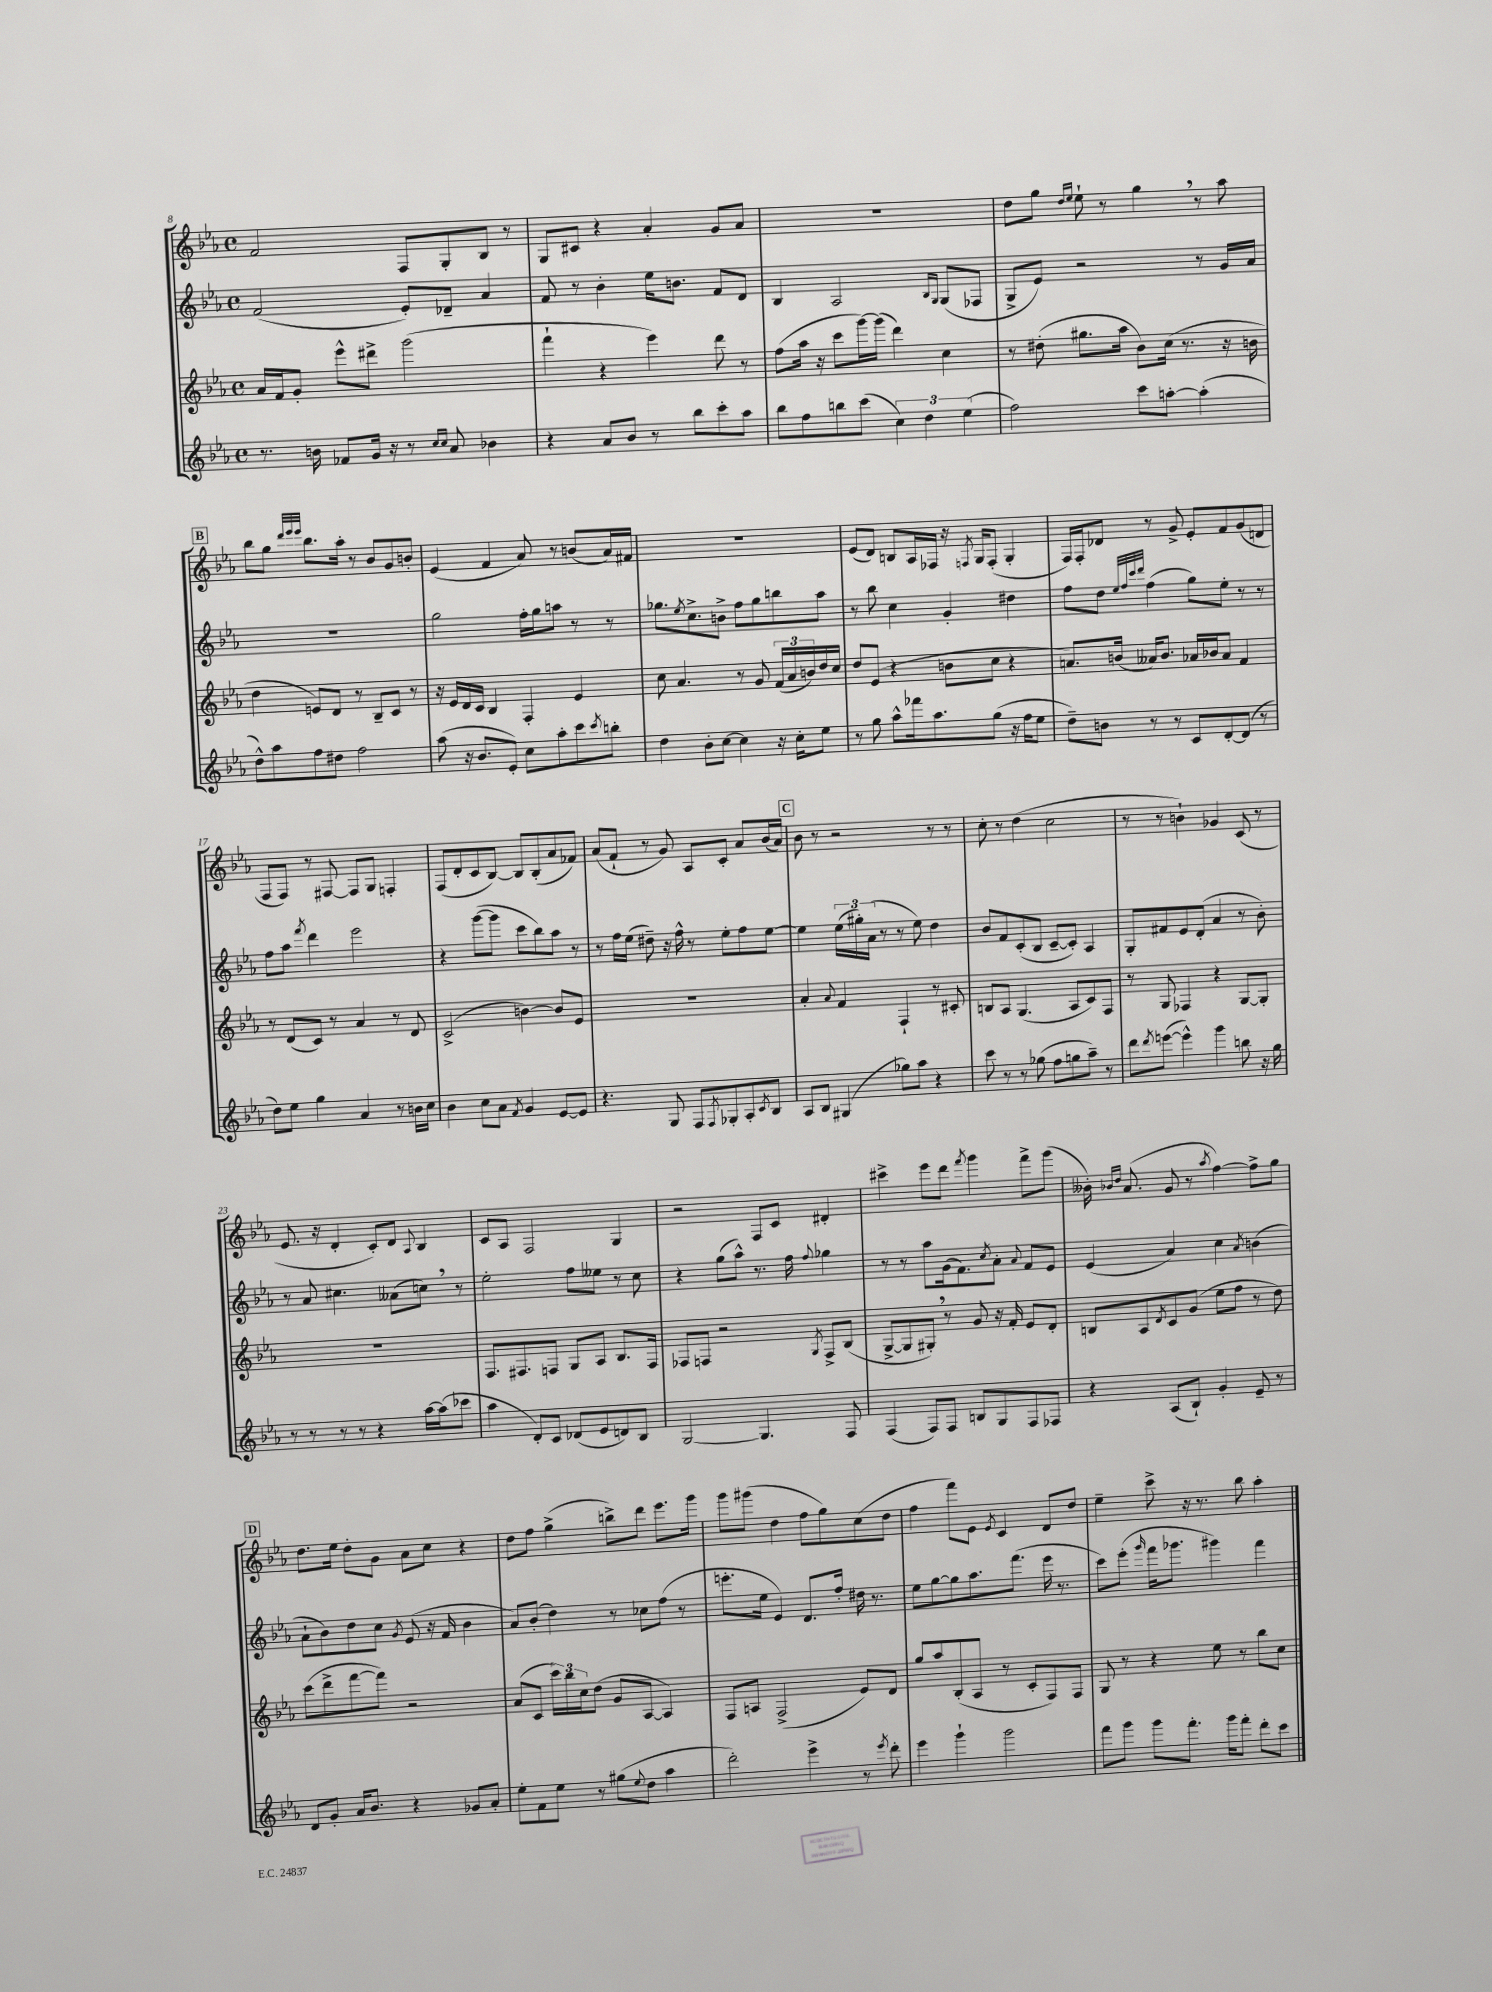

**kern	**kern	**kern	**kern
*staff4	*staff3	*staff2	*staff1
*clefG2	*clefG2	*clefG2	*clefG2
*k[b-e-a-]	*k[b-e-a-]	*k[b-e-a-]	*k[b-e-a-]
*M4/4	*M4/4	*M4/4	*M4/4
*met(c)	*met(c)	*met(c)	*met(c)
8.r	16a-	(2f	2f
.	16f	.	.
.	8g'	.	.
16b	.	.	.
8f-	8eee-^^	.	.
16g	8ddd#^	.	.
16r	.	.	.
8r	(2ggg	8e-')	8F
16qqcc	.	.	.
16qqcc	.	.	.
8a-	.	8d-~	8G'
4b-	.	4a-	8B-
.	.	.	8r
=	=	=	=
4r	4fff`	8f	8G
.	.	8r	8c#
8a-	4r	4b-'	4r
8b-	.	.	.
8r	4eee-)	16ee-	4a-'
.	.	8.b	.
8bb-	.	.	.
8ccc'	8ddd	8f	8g
8aa-	8r	8d	8a-
=	=	=	=
8bb-	(8ff	4B-	1r
8ff	16aa-	.	.
.	16r	.	.
8bb	8ccc	2A-	.
(8ccc	[16ggg)	.	.
.	(16ggg]	.	.
6cc)	4ddd)	.	.
6dd	.	.	.
.	.	16qqB-	.
.	.	16qqG	.
.	4cc	(8G	.
(6ee-	.	.	.
.	.	8F-	.
=	=	=	=
2ff)	8r	8G^	8dd
.	(8dd#'	8e-)	8gg
.	.	.	16qqdd
.	.	.	16qqee-
.	8.gg#	2r	8ee-`
.	.	.	8r
.	16aa-	.	.
8ccc	8b-)	.	4gg
[8aa'	(16cc	.	.
.	8.r	.	.
(4aa']	.	8r	8r
.	16r	16g	8aa-
.	16b	16a-	.
=	=	=	=
8dd^^)	4dd	1r	8bb-
8aa-	.	.	8gg
.	.	.	32qqddd
.	.	.	32qqeee-
.	.	.	32qqeee-
8ff	8e)	.	8.bb-
8dd#	8d	.	.
.	.	.	16aa-'
2ff	8r	.	8r
.	8B-~	.	8b-
.	8c	.	8g
.	8r	.	8b'
=	=	=	=
(8aa-	16r	2gg	(4e-
.	16e-	.	.
16r	16d	.	.
8.b-	16c	.	.
.	4B-	.	4f
8e-')	.	.	.
8cc	4F'	16ff'	8a-)
.	.	16gg	.
8aa-'	.	8aa	8r
8ccc	4e-	8r	(8b
8qccc	.	.	.
8bb'	.	8r	16a-)
.	.	.	16f#
=	=	=	=
4dd	8cc	8.gg-	1r
.	4.a-	.	.
.	.	8qee-	.
.	.	8.cc^	.
8b-'	.	.	.
[8cc	.	8b^	.
4cc]	8r	8ff	.
.	8g	8gg-	.
16r	(24f	8bb	.
.	24a-	.	.
16cc'	.	.	.
.	24b)	.	.
8ee-	16dd	8aa-	.
.	16cc	.	.
=	=	=	=
8r	8dd	8r	(8e-
8gg	(8e-	8bb-	8d)
8aa-^^	4r	4cc	8B
16fff-	.	.	16A-
8.aa-	.	.	16F-
.	8b	4g'	16r
.	.	.	8qF
.	.	.	16G
(8gg	8cc	.	(8F'
16r	4r	4dd#	4G'
16ff	.	.	.
8ee-	.	.	.
=	=	=	=
8dd~)	8.a)	8ff	16F)
.	.	.	16F'
8b	.	8dd	8d-
.	(16b	.	.
.	.	32qqee-	.
.	.	32qqff	.
.	.	32qqccc	.
.	.	32qqddd	.
8r	16a--)	(4ff	8r
.	8.b	.	.
8r	.	.	8g^
8c	16a-	8gg)	8e-'
.	16b-	.	.
[8d'	8a-	8ee-'	8f
(8d]	4f	8r	(8g
8r	.	8r	8d
=	=	=	=
8dd)	8r	8ff	8F
8ee-	(8d	8aa-	8F)
.	.	8qfff	.
4gg	8c)	4ddd	8r
.	8r	.	[8F#
4a-	4a-	2eee-	8F#]
.	.	.	8G
8r	8r	.	4F'
16b	8d	.	.
16cc	.	.	.
=	=	=	=
4b-	(2c^	4r	(8F
.	.	.	8d'
8cc	.	([8ggg	8c
8a-	.	8ggg]	[8B-)
8qf	.	.	.
4g	[4b)	8ccc	8B-]
.	.	8bb-)	(8B-'
[8e-	8b]	8aa-	8a-
8e-]	8e-	8r	8f-)
=	=	=	=
4.r	1r	8r	(8a-
.	.	16ff	8f`
.	.	(16ee-	.
.	.	8dd#~)	8r
8G	.	16r	8g)
.	.	16ff^^	.
8F	.	8r	8A-
8qF	.	.	.
8G-'	.	8ee-'	8c'
8A-'	.	8ff	8a-
8qc	.	.	.
8B-	.	[8ee-	(16b-
.	.	.	16a-)
=	=	=	=
8A-	4a-'	4ee-]	8b-
8B-	.	.	8r
.	8qqa-	.	.
(4G#	4f	(24ee-	2r
.	.	24gg#')	.
.	.	(24a-	.
.	.	8r	.
8gg-)	4F`	8r	.
8aa-	.	8ee-)	.
4r	8r	4dd	8r
.	8c#'	.	8r
=	=	=	=
8ccc	8B	8b-	8cc'
8r	8A-	8f	8r
8r	(4.G	(8c'	(4dd
(8gg-	.	8B-	.
8ff	.	[8c~	2cc
8gg	8A-	8c'])	.
8aa-~)	8c)	4A-	.
8r	8F	.	.
=	=	=	=
8ddd	8r	8G'	8r
8qddd	.	.	.
([8eee	8G	8f#	8r
4eee^^])	4F-	8e-	4b`)
.	.	(8d'	.
4ggg	4r	4a-	4g-
8bb	[8G	8r	(8c
16r	8G']	8b-')	8r
16gg	.	.	.
=	=	=	=
8r	1r	8r	8.e-
8r	.	8a-	.
.	.	.	16r
8r	.	4.cc#	4d'
8r	.	.	.
4r	.	.	8c')
.	.	(8a--	8d
.	.	.	8qqA-
[16aa-	.	8cc)	4B-
(16aa-]	.	.	.
8ccc-	.	8r	.
=	=	=	=
4aa-	8.F	2ee-'	8c
.	.	.	8A-
.	8.F#	.	.
8d')	.	.	2F
8c	8F	.	.
(8d-	8G	8ff	.
8e-	8A-	8ee--	.
8d)	8.B-	8r	4G
8B-	.	8cc	.
.	16F	.	.
=	=	=	=
[2G	8F-	4r	2r
.	8F	.	.
.	2r	(8gg	.
.	.	8aa-^^)	.
4.G]	.	8.r	8F
.	.	.	8c
.	.	16ff	.
.	8qG	8qqff	.
.	8F^	4gg-	4d#'
8F	(8B-	.	.
=	=	=	=
(4F	[8G^	8r	4ccc#^
.	8G]	8r	.
8F)	8G#')	8aa-	8eee-
8F	8r	(16g	8ddd
.	.	8.f)	.
.	.	.	8qfff
8B	8g	.	4ggg
.	.	8qcc	.
8G	16r	8a-'	.
.	16f'	.	.
.	.	8qqa-	.
8F	8e-	8f	8fff^
8F-	8d'	8e-	(8ggg
=	=	=	=
4r	8B	(4e-	16b--')
.	.	.	16qqb-
.	.	.	16qqdd
.	.	.	(8.a-
.	8A-	.	.
.	8qd	.	.
(8A-	8c	4a-)	8g
8B-`)	(8g	.	8r
.	.	.	8qaa-
4g'	8ee-	4cc	[4ff)
.	8ff	.	.
.	.	8qa-	.
8e-~	8r	(4b	8ff^]
8r	8dd)	.	8gg
=	=	=	=
8d	(8ccc	8a-`	8.dd
8g'	8ddd^	8b-)	.
.	.	.	16ee-
16a-	[8fff	8dd	8dd'
8.b-	.	.	.
.	8fff])	8cc	8g
.	.	8qg	.
4r	2r	(8e-	8a-
.	.	16r	8cc
.	.	16f	.
8g-	.	4b-	4r
8a-'	.	.	.
=	=	=	=
8ee-'	(8a-	8a-)	8dd
8f	8c	(8b-'	8ff
8ee-	24ccc)	4dd)	(4gg^
.	24bb-	.	.
.	24cc	.	.
8r	(8dd	.	.
(8gg#	8g	8r	8bb^)
8qqee-	.	.	.
8dd	[8A-	8cc-	8ddd
4aa-	4A-])	(8ff	8.eee-
.	.	8r	.
.	.	.	16ggg
=	=	=	=
2ddd')	8F	8.eee'	8ggg
.	8A	.	(8ggg#
.	.	16ee-	.
.	(2F^	4e-)	4dd
4eee-^	.	8.d	8ff
.	.	.	8gg)
.	.	16ff'	.
8r	8e-)	16dd#	(8cc
.	.	8.r	.
8qeee-	.	.	.
8ddd'	8d	.	8dd
=	=	=	=
4eee-	8gg	8ee-	4ff
.	8aa-	[8gg	.
4ggg`	(8B-'	8gg]	8fff)
.	8A-	8.aa-	8e-
.	.	.	8qe-
2ggg	8r	.	4c
.	.	(8.fff	.
.	8c'	.	.
.	8F)	16eee-	8d
.	.	8.r	.
.	8F	.	8dd
=	=	=	=
8fff	8G	8ccc)	4ee-~
8ggg	8r	(8eee-'	.
.	.	16qqggg	.
8ggg	4r	16fff	8ccc^
.	.	8.ggg-	.
8.fff'	.	.	16r
.	.	.	8.r
.	8ee-	4ggg#)	.
16ggg	.	.	.
8fff'	8r	.	8bb-
8ddd'	8bb-	4fff	4aa-'
8ccc	8cc	.	.
==	==	==	==
*-	*-	*-	*-
